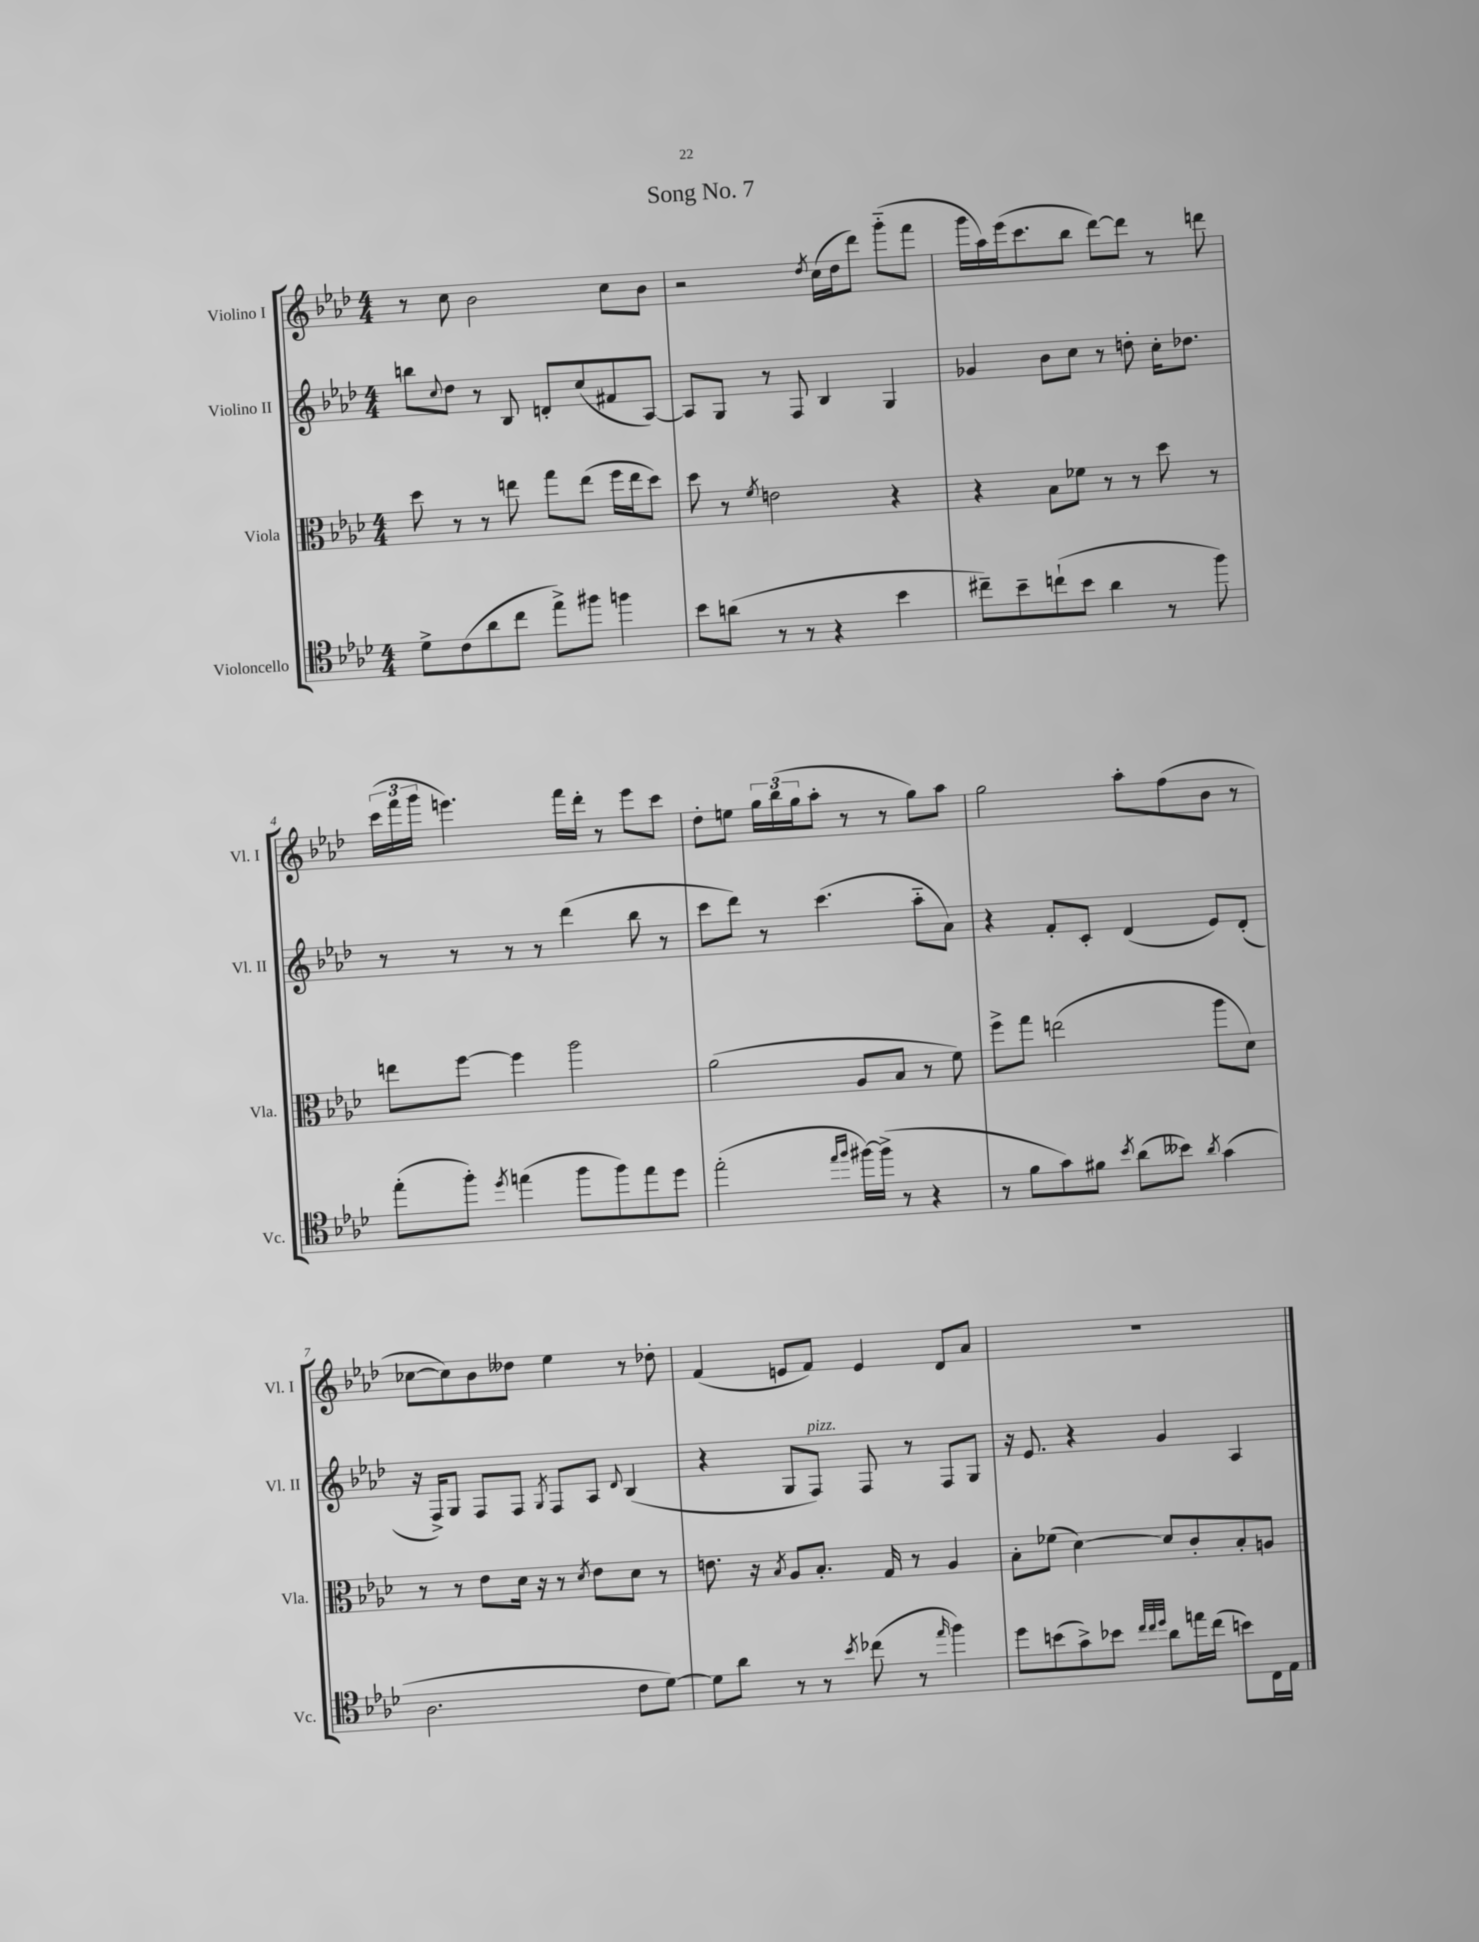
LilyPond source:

\header { title = "Song No. 7" }
<<
\new StaffGroup <<
\new Staff = "s0" \with { instrumentName = "Violino I" shortInstrumentName = "Vl. I" } {
    \clef treble \key aes \major \numericTimeSignature \time 4/4
    r8 c''8 bes'2 c''8 bes'8 |
    r2 \acciaccatura { des''8 } c''16( des''16 des'''8) g'''8-_( f'''8 |
    g'''16 aes''16) ees'''16( c'''8. bes''8 des'''8~) des'''8 r8 d'''8 |
    \tuplet 3/2 { c'''16( f'''16 g'''16 } e'''4.) f'''16 des'''16-. r8 e'''8 c'''8 |
    des''8-. e''8 \tuplet 3/2 { g''16 bes''16( g''16 } aes''8-. r8 r8 g''8) aes''8 |
    g''2 aes''8-. f''8( bes'8 r8 |
    ces''8~ ces''8) bes'8 deses''8 ees''4 r8 des''8-. |
    f'4( e'8 f'8) e'4 des'8 aes'8 |
    R1 \bar "|." |
}
\new Staff = "s1" \with { instrumentName = "Violino II" shortInstrumentName = "Vl. II" } {
    \clef treble \key aes \major \numericTimeSignature \time 4/4
    b''8 \appoggiatura { c''8 } des''8 r8 bes8 d'8-. c''8( fis'8 aes8~) |
    aes8 g8 r8 f8 bes4 g4 |
    ges'4 bes'8 c''8 r8 d''8-. c''16-. des''8. |
    r8 r8 r8 r8 des'''4( bes''8 r8 |
    c'''8 des'''8) r8 c'''4.( aes''8-_ aes'8) |
    r4 f'8-. c'8-. des'4( ees'8) des'8-.( |
    r16 f16->) g8 f8 f8 \acciaccatura { g8 } f8 aes8 \appoggiatura { des'8 } bes4( |
    r4 g8 f8^\markup { \italic "pizz." }) f8 r8 f8 g8 |
    r16 ees'8. r4 g'4 aes4 \bar "|." |
}
\new Staff = "s2" \with { instrumentName = "Viola" shortInstrumentName = "Vla." } {
    \clef alto \key aes \major \numericTimeSignature \time 4/4
    des''8 r8 r8 e''8 g''8 e''8( f''16 e''16 des''8) |
    des''8 r8 \acciaccatura { f'8 } e'2 r4 |
    r4 bes8 fes'8 r8 r8 des''8 r8 |
    e''8 f''8~ f''4 aes''2 |
    aes'2( aes8 bes8 r8 f'8) |
    f''8-> g''8 e''2( aes''8 des'8) |
    r8 r8 ees'8 des'16 r16 r8 \acciaccatura { des'8 } ees'8 des'8 r8 |
    e'8. r16 \acciaccatura { bes8 } aes8 bes8.-. g16 r8 aes4 |
    bes8-. fes'8( des'4~) des'8 c'8-. bes8-. a8 \bar "|." |
}
\new Staff = "s3" \with { instrumentName = "Violoncello" shortInstrumentName = "Vc." } {
    \clef tenor \key aes \major \numericTimeSignature \time 4/4
    des'8-> c'8( aes'8 c''8 ees''8->) fis''8 f''4 |
    bes'8 a'8( r8 r8 r4 bes'4 |
    cis''8--) bes'8-- c''8-!( bes'8 aes'4 r8 f''8) |
    ees''8-.( f''8-.) \acciaccatura { des''8 } e''4( f''8 f''8) e''8 des''8 |
    ees''2-.( \grace { ees''16 f''16 } fis''16~) fis''16->( r8 r4 |
    r8 f'8 g'8) fis'8 \acciaccatura { bes'8 } aes'8( beses'8) \acciaccatura { aes'8 } g'4( |
    aes2. c'8 des'8~) |
    des'8 aes'8 r8 r8 \acciaccatura { bes'8 } ces''8( r8 \grace { ees''16 } f''4) |
    des''8 b'8( g'8->) bes'8 \grace { c''32 c''32 des''32 } aes'8 e''16 c''16( b'8) c16 ees16 \bar "|." |
}
>>
>>
